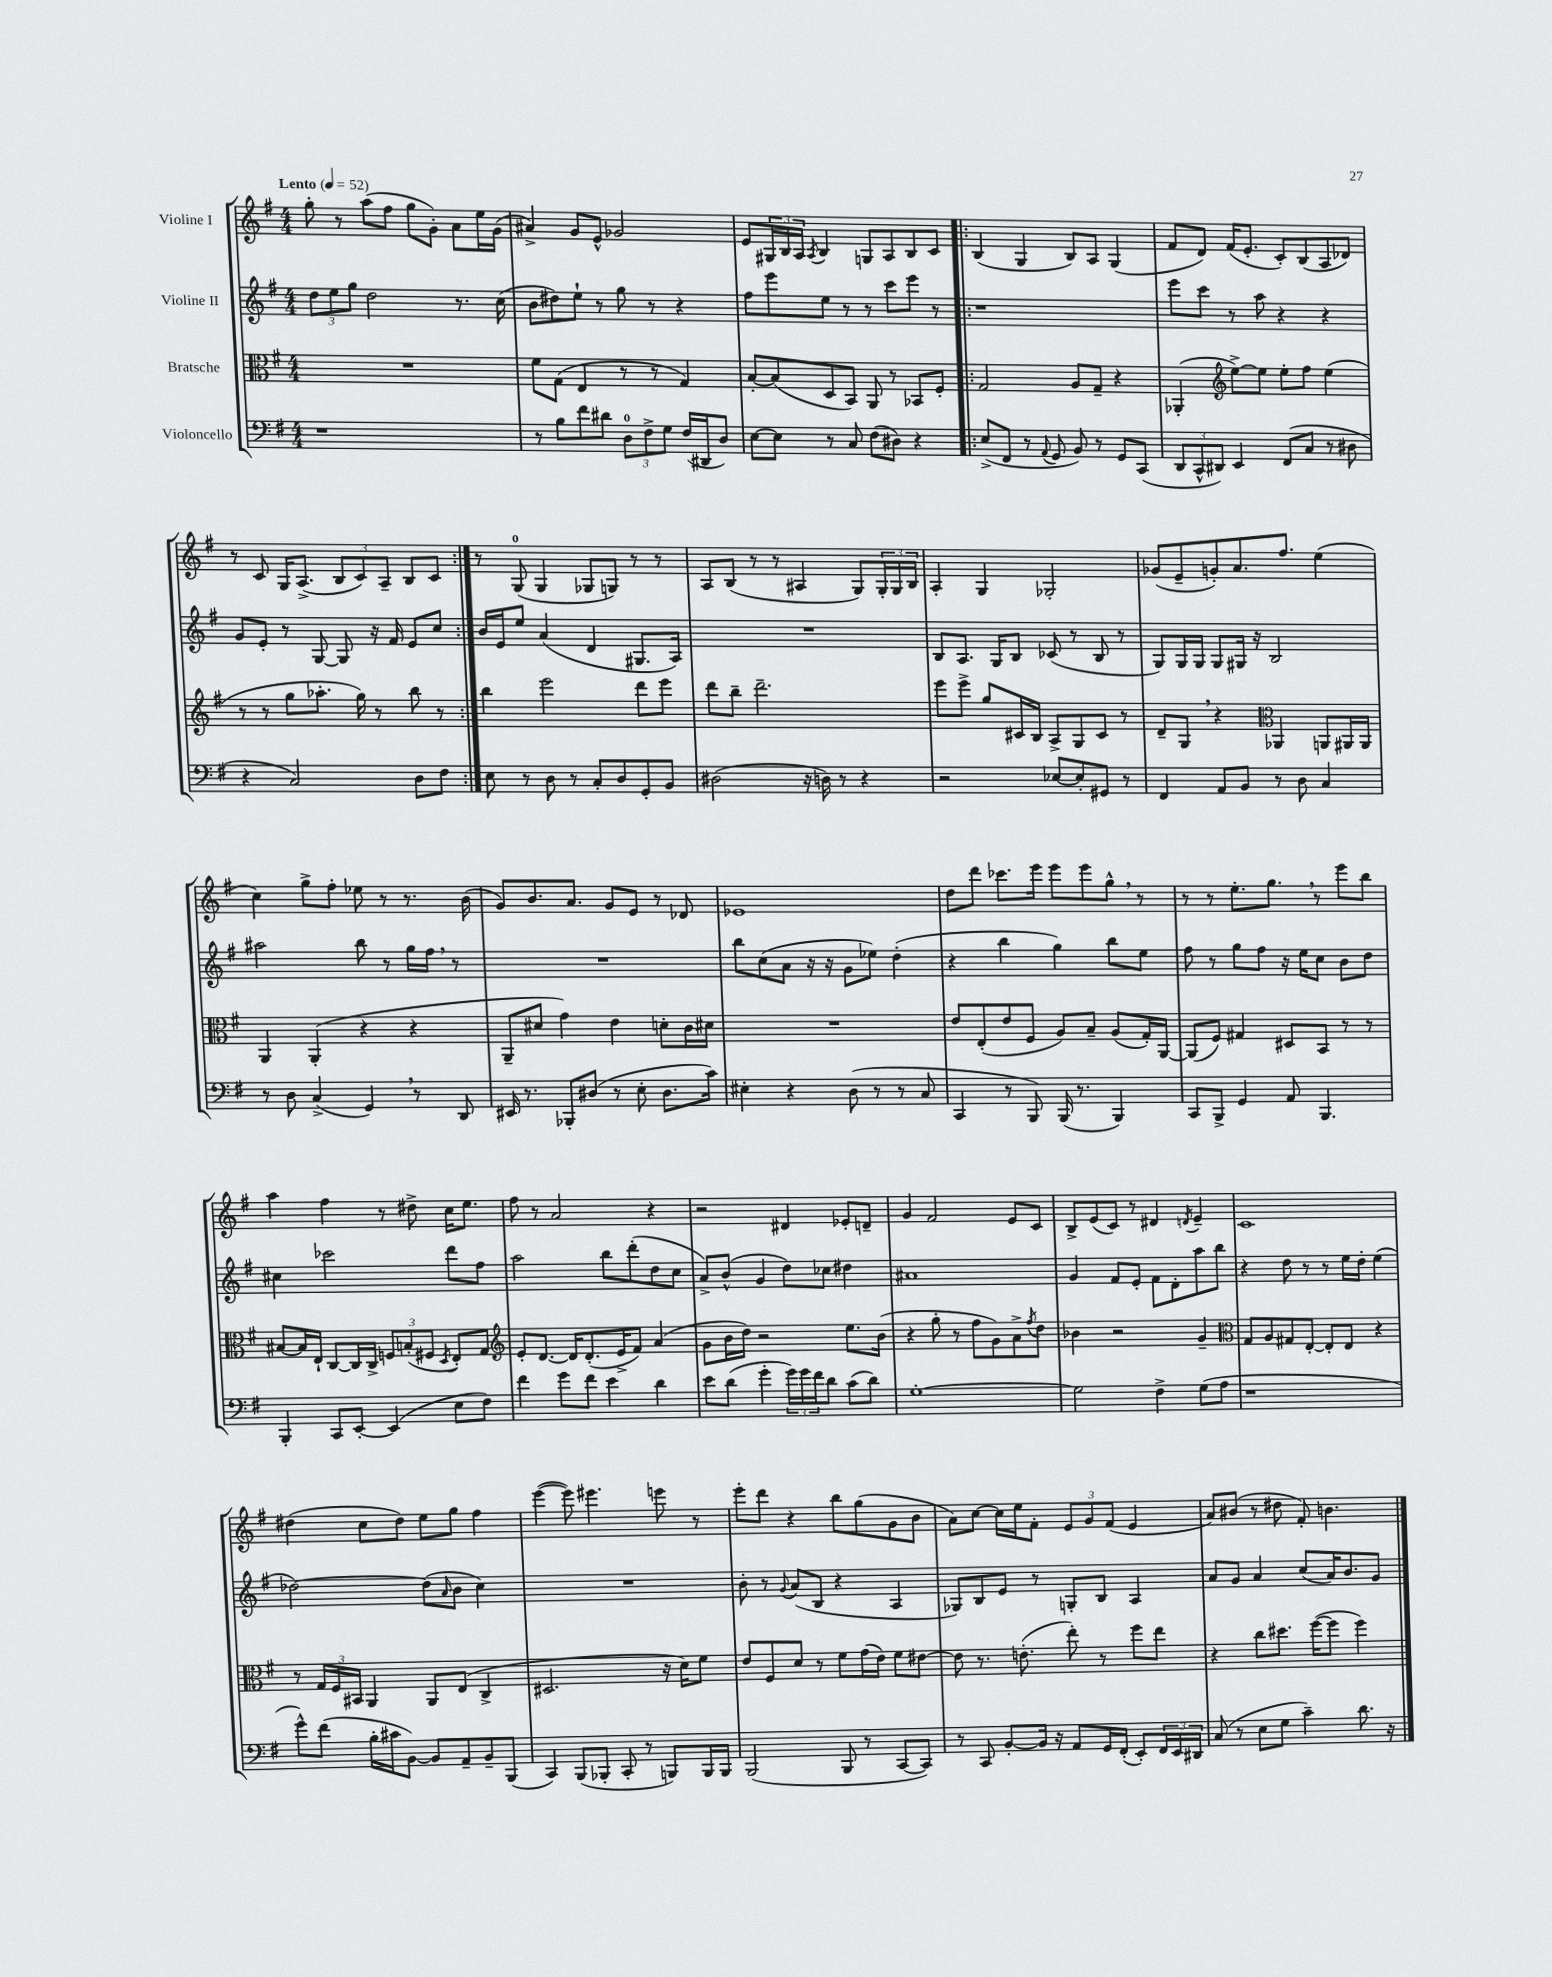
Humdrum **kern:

**kern	**kern	**kern	**kern
*part4	*part3	*part2	*part1
*staff4	*staff3	*staff2	*staff1
*I"Violoncello	*I"Bratsche	*I"Violine II	*I"Violine I
*clefF4	*clefC3	*clefG2	*clefG2
*k[f#]	*k[f#]	*k[f#]	*k[f#]
*M4/4	*M4/4	*M4/4	*M4/4
*MM52	*MM52	*MM52	*MM52
=1	=1	=1	=1
!	!	!	!LO:TX:a:B:t=Lento
1r	1r	12dd\L	8gg'\
.	.	12ee\	.
.	.	.	8r
.	.	12gg\J	.
.	.	2dd\	(8aa\L
.	.	.	8ff#\J
.	.	.	8gg\L
.	.	.	8g'\J)
.	.	8.r	8a\L
.	.	.	16ee\L
.	.	(16cc\	(16g\JJ
=2	=2	=2	=2
8r	8f#\L	8b\L	4a#X^/)
8B\L	(8G\J	8dd#X\)	.
8f#\	4E/	8ee`\J	8g/L
8d#X\J	.	8r	8e^^/J
12D\L	8r	8gg\	2g-X/
12F#^\	.	.	.
.	8r	8r	.
12G\J	.	.	.
(16F#/LL	4G/)	4r	.
16DD#X/J	.	.	.
8D/J)	.	.	.
=3	=3	=3	=3
[8E\L	[8B'/L	8ff#\L	8e/L
8E\J]	(8B/]	8eee\	24G#X/L
.	.	.	24B/
.	.	.	24A/JJ
.	.	.	8qA/
8r	8D/	8ee\J	4B/
8C/	8BB/J)	8r	.
(8F#\L	8AA/	8r	8Gn/L
8D#X\J)	8r	8ccc\L	8A/
4r	8BB-X/L	8eee\J	8B/
.	8F#'/J	8r	8c/J
=4!|:	=4!|:	=4!|:	=4!|:
(8E^/L	2G/	1r	(4B/
8FF#/J	.	.	.
8r	.	.	4G/
8qqAA/	.	.	.
8GG/	.	.	.
8BB/)	8A/L	.	8B/L)
8r	8G~/J	.	8A/J
8GG/L	4r	.	(4G/
(8CC/J	.	.	.
=5	=5	=5	=5
12DD/L	(4AA-X'/	8eee\L	8f#/L
12CC^^/	.	.	.
.	.	8ccc\J	8d/J)
12DD#X/J)	.	.	.
*	*clefG2	*	*
4EE/	[8ee^\L)	8r	(16f#/KL
.	.	.	8.e'/J
.	8ee\J]	8aa\	.
(8FF#/L	8ee'\L	4r	8c'/L)
8C/J	8ff#\J	.	(8B/
8r	(4ee\	4r	8A/
8D#X\	.	.	8d-X/J)
!!LO:LB:g=z
=6	=6	=6	=6
4r	8r	8g/L	8r
.	8r	8e'/J	8c/
2C/)	8gg\L	8r	16G/KL
.	.	.	(8.A^/J
.	8.aa-X'\J	[8G/	.
.	.	8G/]	12B/L
.	16gg\)	.	.
.	.	.	12c/)
.	8r	16r	.
.	.	.	12A~/J
.	.	16f#/	.
8D\L	8bb\	8e/L	8B/L
8F#\J	8r	8cc/J	8c/J
=7:|!	=7:|!	=7:|!	=7:|!
8E\	4bb\	16b/LL	8r
.	.	16e/J	.
8r	.	8ee/J	(8G/
8D\	2eee\	(4a/	4G/
8r	.	.	.
8C'/L	.	4d/	8G-X/L
8D/	.	.	8Gn/J)
8GG'/	8ddd\L	8.G#X/L	8r
8BB/J	8eee\J	.	8r
.	.	16A/Jk)	.
=8	=8	=8	=8
(2D#X\	8ddd\L	1r	8A/L
.	8bb~\J	.	(8B/J
.	2.ddd~\	.	8r
.	.	.	8r
16r	.	.	4A#X/
16Dn\)	.	.	.
8r	.	.	.
4r	.	.	8G/L)
.	.	.	24G'/L
.	.	.	24G/
.	.	.	24B/JJ
=9	=9	=9	=9
2r	8eee\L	8B/L	4A'/
.	8eee^\J	8.A/J	.
.	8gg/L	.	4G/
.	.	16G/KL	.
.	16c#X/L	8B/J	.
.	16B/JJ	.	.
[8E-X/L	8A^/L	(8c-X/	2G-X'/
8E-'/]	8G/	8r	.
8GG#X/J	8c#/J	8B/	.
8r	8r	8r	.
=10	=10	=10	=10
4FF#/	8d~/L	8G/L)	(8g-X/L
.	8G,/J	16G/L	8e~/
.	.	16G/JJ	.
8AA/L	4r	8G/L	8gn'/)
8BB/J	.	16G#X/Jk	8.a/
.	.	16r	.
*	*clefC3	*	*
8r	4AA-X/	2B/	.
.	.	.	8.ff#/J
8D\	.	.	.
4C/	8AAn/L	.	(4ee\
.	16AA#X/L	.	.
.	16AA#/JJ	.	.
!!LO:LB:g=z
=11	=11	=11	=11
8r	4AA/	2aa#X\	4cc\)
8D\	.	.	.
(4C^/	(4AA'/	.	8gg^\L
.	.	.	8ff#'\J
4GG,/)	4r	8bb\	8ee-X\
.	.	8r	8r
8r	4r	16gg\LL	8.r
.	.	16ff#,\JJ	.
8DD/	.	8r	.
.	.	.	(16b\
=12	=12	=12	=12
16EE#X/	8AA~/L	1r	8g/L)
8.r	.	.	.
.	8d#X/J	.	8.b/
8BBB-X'/L	4g\)	.	.
.	.	.	8.a/J
(8D#X/J	.	.	.
8r	4e\	.	8g/L
8E'\	.	.	8e/J
8.D#\L	8dn'\L	.	8r
.	16c\L	.	8d-X/
16c\Jk)	16d#X\JJ	.	.
=13	=13	=13	=13
4E#X'\	1r	8bb\L	1e-X
.	.	(8cc\	.
4r	.	8a\J	.
.	.	16r	.
.	.	16r	.
(8D\	.	8g\L	.
8r	.	8ee-X\J)	.
8r	.	(4dd'\	.
8C/	.	.	.
=14	=14	=14	=14
4CC/	8e/L	4r	8dd\L
.	(8E'/	.	8ddd\J
8r	8e/	4bb\	8.ccc-X\L
8BBB/)	8F#/J	.	.
.	.	.	16eee\Jk
(16BBB/	8A/L)	4gg\)	8eee\L
8.r	.	.	.
.	8B~/J	.	8eee\
4BBB/)	(8A/L	8bb\L	8gg^^,\J
.	16G'/L)	8ee\J	8r
.	[16AA/JJ	.	.
=15	=15	=15	=15
8CC/L	(8AA/L]	8ff#\	8r
8BBB^/J	8F#/J)	8r	8r
4GG/	4G#X/	8gg\L	8.ee'\L
.	.	8ff#\J	.
.	.	.	8.gg,\J
8AA/	8D#X/L	16r	.
.	.	16ee\KL	.
4.BBB/	8BB/J	8cc\J	8r
.	8r	8b\L	8eee\L
.	8r	8dd\J	8bb\J
!!LO:LB:g=z
=16	=16	=16	=16
4BBB'/	[8B#X/L	4cc#X\	4aa\
.	16B#/L]	.	.
.	16E`/JJ	.	.
8CC/L	[8C/L	2ccc-X\	4ff#\
[8EE'/J	16C/L]	.	.
.	16C^/JJ	.	.
(4EE/]	12Fn/L	.	8r
.	(12Bn'/	.	.
.	.	.	8dd#X^\
.	12F#X/J	.	.
.	8qD/	.	.
8E\L	8E'/L)	8ddd\L	16cc\KL
.	.	.	8.ee\J
8F#\J)	8G/J	8ff#\J	.
=17	=17	=17	=17
*	*clefG2	*	*
4f#\	8e'/L	2aa\	8ff#\
.	[8.d/J	.	8r
8g\L	.	.	2a/
.	16d/KL]	.	.
8f#\J	(8.d'/	.	.
4e\	.	8bb\L	.
.	16e^/K	.	.
.	8f#/J)	(8ddd'\	.
4d\	(4a/	8dd\	4r
.	.	8cc\J	.
=18	=18	=18	=18
8e\L	8g\L	8a^/L)	2r
(8d\J	16b\L	(8b^^/J	.
.	16dd\JJ)	.	.
4g'\	2r	4g/	.
24g\LL)	.	8dd\L)	4d#X/
24g\	.	.	.
24f#\J	.	.	.
8d\J	.	8cc-X\J	.
(8c\L	8.ee\L	4dd#X\	8e-X'/L
8d\J)	.	.	8dn~/J
.	(16b\Jk	.	.
=19	=19	=19	=19
[1G'	4r	1a#X	4g/
.	8gg'\	.	2f#/
.	8r	.	.
.	8ff#\L	.	.
.	8g\)	.	.
.	8a^\	.	8e/L
.	8qff#/	.	.
.	8dd\J	.	8c/J
=20	=20	=20	=20
2G\]	4b-X\	4g/	8B^/L
.	.	.	(8e/
.	2r	8f#/L	8c/J)
.	.	8e'/J	8r
4F#^\	.	8f#\L	4d#X/
.	.	8d'\	.
.	.	.	8qdn/
(8G\L	4g~/	8aa\	4e~/
8A\J	.	8bb\J	.
=21	=21	=21	=21
*	*clefC3	*	*
1r	8G/L	4r	1c
.	8A/	.	.
.	8G#X/	8dd\	.
.	[8E'/J	8r	.
.	8E'/L]	8r	.
.	8E/J	16ee\LL	.
.	.	16dd'\JJ	.
.	4r	(4ee\	.
!!LO:LB:g=z
=22	=22	=22	=22
8g^^\L)	8r	[2dd-X\)	(4dd#X\
(8f#\J	24G/LL	.	.
.	24F#/	.	.
.	24BB#X/JJ	.	.
16B'\LL	4AA/	.	8cc\L
16c#X\J	.	.	.
[8BB\J)	.	.	8dd#\J)
8BB/L]	8AA/L	(8dd-\L]	8ee\L
.	.	16qqa/	.
8AA~/	(8E/J	8b\J	8gg\J
8BB~/	4C^/	4cc\)	4ff#\
(8BBB/J	.	.	.
=23	=23	=23	=23
4CC/)	2.D#X/	1r	([4eee\
(8BBB/L	.	.	8eee\])
8BBB-X'/J	.	.	4.eee#X\
8CC'/	.	.	.
8r	.	.	.
8BBBn/L)	16r	.	8eeen\
.	16d\KL)	.	.
16BBB/L	8f#\J	.	8r
16BBB/JJ	.	.	.
=24	=24	=24	=24
(2BBB/	8e/L	8b'\	8eee'\L
.	8F#/	8r	8ddd\J
.	.	8qqg/	.
.	8d/J	(8a/L	4r
.	8r	8B/J	.
8BBB/	8f#\L	4r	8bb\L
8r	(16g\L	.	(8gg\
.	16e\JJ)	.	.
[8CC/L	8f#\L	4A/	8g\
8CC/J])	[8e#X\J	.	8b\J
=25	=25	=25	=25
8r	8e#\]	8G-X/L)	8a\L)
8CC/	8.r	8B/	[8cc\J
[8BB'/L	.	8e/J	16cc\LL]
.	(8.en'\	.	16ee\J
16BB/Jk]	.	8r	8f#'\J
16r	.	.	.
8AA/L	8ee'\)	8Gn'/L	12e/L
.	.	.	12g/
16GG/L	8r	8B/J	.
.	.	.	(12f#/J
(16FF#'/JJ	.	.	.
8EE'/L)	8ff#\L	4A/	4e/
24FF#/L	8ee\J	.	.
24EE/	.	.	.
24DD#X/JJ	.	.	.
=26	=26	=26	=26
(8C/	4r	8a/L	8a/L)
8r	.	8g/J	(8b#X/J
8E\L	8cc\L	4a/	8r
8G\J	8.dd#X\J	.	8dd#X\
4c~\)	.	(8cc/L	8f#'/)
.	([16ff#\KL	.	.
.	8ff#\J]	16a/K)	4.bn\
.	.	8.b/	.
8.d\	4ff#\)	.	.
.	.	8g/J	.
16r	.	.	.
==	==	==	==
*-	*-	*-	*-
